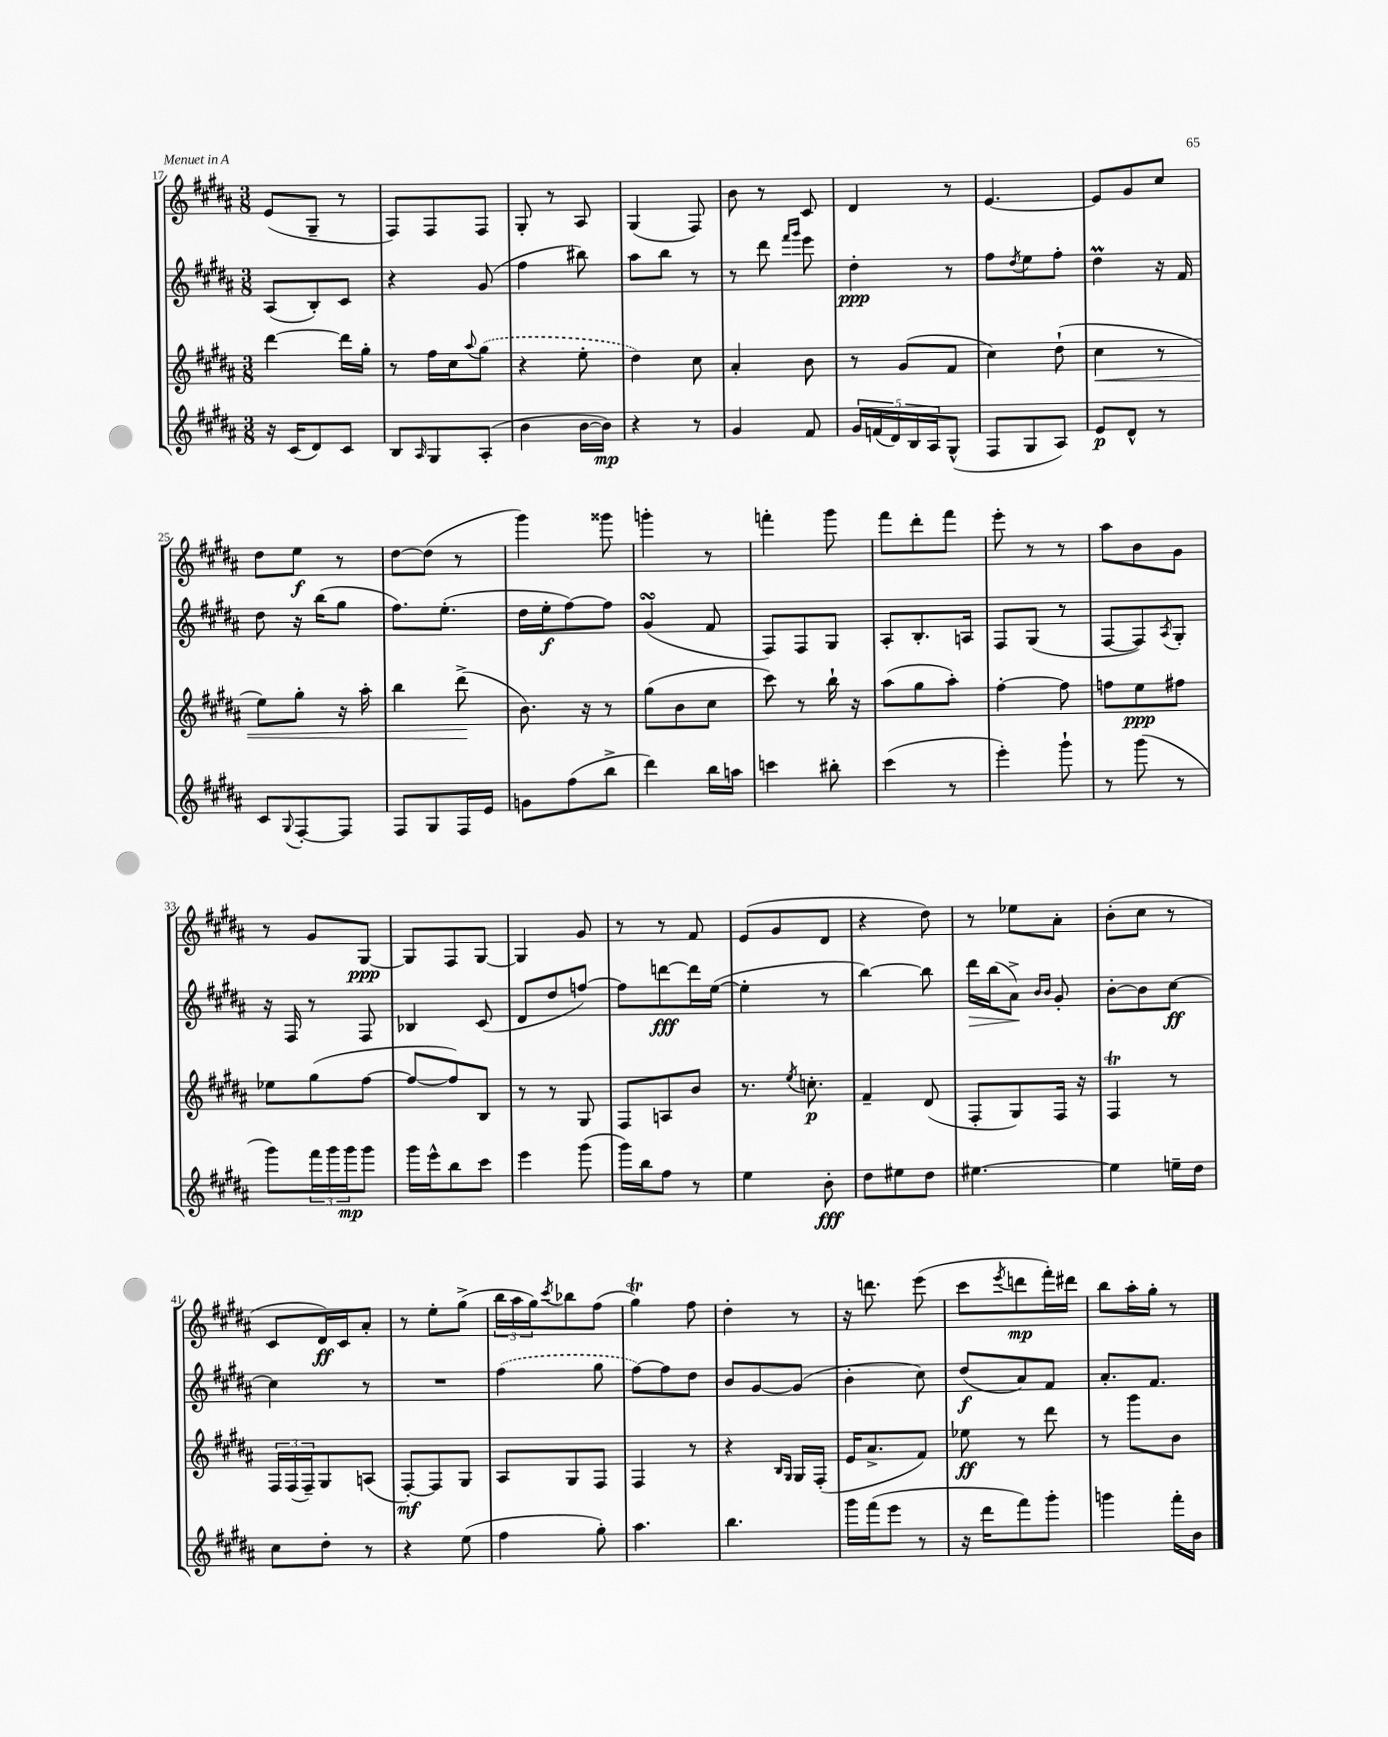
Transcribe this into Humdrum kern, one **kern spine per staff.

**kern	**kern	**kern	**kern
*staff4	*staff3	*staff2	*staff1
*clefG2	*clefG2	*clefG2	*clefG2
*k[f#c#g#d#a#]	*k[f#c#g#d#a#]	*k[f#c#g#d#a#]	*k[f#c#g#d#a#]
*M3/8	*M3/8	*M3/8	*M3/8
16r	[4ddd#	(8A#	(8e
(16c#	.	.	.
8d#)	.	8B')	8G#~
8c#	16ddd#]	8c#	8r
.	16gg#'	.	.
=	=	=	=
8B	8r	4r	8F#)
16qqA#	.	.	.
8G#	16ff#	.	8F#
.	16cc#	.	.
.	8qqaa#	.	.
(8A#'	(8gg#	(8g#	8F#
=	=	=	=
4b	4r	4ff#	8G#'
.	.	.	8r
[16b	8ee'	8bb#)	8A#
16b])	.	.	.
=	=	=	=
4r	4dd#)	8aa#	(4G#
.	.	8bb	.
8r	8cc#	8r	8F#)
=	=	=	=
4g#	4a#'	8r	8b
.	.	8ddd#	8r
.	.	16qqfff#	.
.	.	16qqggg#	.
8f#	8b	8eee	8c#
=	=	=	=
20g#	8r	4dd#'	4d#
(20f	.	.	.
20d#)	.	.	.
.	(8g#	.	.
20B	.	.	.
20A#	.	.	.
(8G#^^	8f#	8r	8r
=	=	=	=
8F#	4cc#)	8ff#	[4.e
.	.	8qdd#	.
8G#	.	8ee	.
8A#)	(8dd#`	8ff#'	.
=	=	=	=
8e	4cc#	4dd#	8e]
8d#^^	.	.	8g#
8r	8r	16r	8cc#
.	.	16f#	.
=	=	=	=
8c#	8ee)	8dd#	8dd#
8qqG#	.	.	.
[8F#'	8gg#'	16r	8ee
.	.	(16bb	.
8F#]	16r	8gg#	8r
.	16aa#'	.	.
=	=	=	=
8F#	4bb	8.ff#)	[8dd#
8G#	.	.	(8dd#]
.	.	(8.ee'	.
16F#	(8ddd#^	.	8r
16e	.	.	.
=	=	=	=
8g	8.b)	16dd#	4ggg#)
.	.	16ee'	.
(8ff#	.	[8ff#)	.
.	16r	.	.
8bb^	8r	8ff#]	8ggg##
=	=	=	=
4ddd#)	(8gg#	(4g#	4ggg'
.	8b	.	.
16bb	8cc#	8f#	8r
16aa	.	.	.
=	=	=	=
4ccc	8ccc#)	8F#)	4fff'
.	8r	8F#	.
8bb#'	16bb`	8G#	8ggg#
.	16r	.	.
=	=	=	=
(4ccc#	(8aa#	8A#'	8fff#
.	8gg#	8.B'	8ddd#'
8r	8aa#')	.	8fff#
.	.	16A	.
=	=	=	=
4eee')	[4ff#'	8F#	8eee'
.	.	(8G#	8r
8ggg#`	8ff#]	8r	8r
=	=	=	=
8r	8ff	[8F#	8aa#
(8ggg#	8ee	8F#])	8b
.	.	8qA#	.
8r	8ff#	8G#'	8g#
=	=	=	=
8ggg#)	8ee-	16r	8r
.	.	16F#	.
24fff#	(8gg#	8r	8g#
24ggg#	.	.	.
24ggg#	.	.	.
8ggg#	[8ff#	8F#	[8G#
=	=	=	=
16ggg#	8ff#_	4B-	8G#]
16eee^^	.	.	.
8bb	8ff#])	.	8F#
8ccc#	8B	(8c#	[8G#
=	=	=	=
4eee	8r	8d#	4G#]
.	8r	8dd#	.
(8ggg#	8G#	[8ff)	8g#
=	=	=	=
16ggg#)	8F#	8ff]	8r
16bb	.	.	.
8ff#	8A	[8ddd	8r
8r	8b	16ddd]	8f#
.	.	([16ee	.
=	=	=	=
4ee	8.r	4ee']	(8e
.	.	.	8g#
.	8qee	.	.
.	8.cc'	.	.
8b'	.	8r	8d#
=	=	=	=
8dd#	4f#~	[4bb)	4r
8ee#	.	.	.
8dd#	(8d#	8bb]	8dd#)
=	=	=	=
[4.ee#	8F#'	16ddd#	8r
.	.	(16bb	.
.	8G#)	8a#^)	8ee-
.	.	16qqb	.
.	.	16qqb	.
.	16F#	8g#'	8a#'
.	16r	.	.
=	=	=	=
4ee#]	4F#	[8b'	(8b'
.	.	8b]	8cc#
16ee~	8r	[8cc#	8r
16dd#	.	.	.
=	=	=	=
8cc#	24F#	4cc#]	8c#
.	(24F#	.	.
.	24F#~)	.	.
8dd#'	8G#	.	16d#)
.	.	.	16c#
8r	(8A	8r	8a#'
=	=	=	=
4r	[8F#')	4.r	8r
.	8F#]	.	8ee'
(8ee	8G#	.	(8gg#^
=	=	=	=
4ff#	8A#	(4ff#	24bb
.	.	.	24aa#
.	.	.	24gg#)
.	.	.	8qccc#
.	8G#	.	8bb-
8gg#')	8F#	8gg#	(8ff#
=	=	=	=
4.aa#	4F#	[8ff#)	4gg#)
.	.	8ff#]	.
.	8r	8dd#	8ff#
=	=	=	=
4.bb	4r	8b	4dd#'
.	.	[8g#	.
.	16qqB	.	.
.	16qqG#	.	.
.	16G#	(8g#]	8r
.	(16F#'	.	.
=	=	=	=
16ggg#	16e	4b'	16r
(16fff#	8.a#^	.	8.ddd
8eee	.	.	.
8r	8f#)	8cc#)	(8eee
=	=	=	=
16r	8ee-	(8dd#	8ccc#
16ddd#	.	.	.
.	.	.	8qeee
8fff#)	8r	8a#)	8ddd
8ggg#'	8ddd#	8f#	16fff#')
.	.	.	16ddd#
=	=	=	=
4ggg	8r	8.a#'	8bb
.	8ggg#	.	16aa#'
.	.	8.f#	16gg#'
16fff#'	8b	.	8r
16b	.	.	.
==	==	==	==
*-	*-	*-	*-
